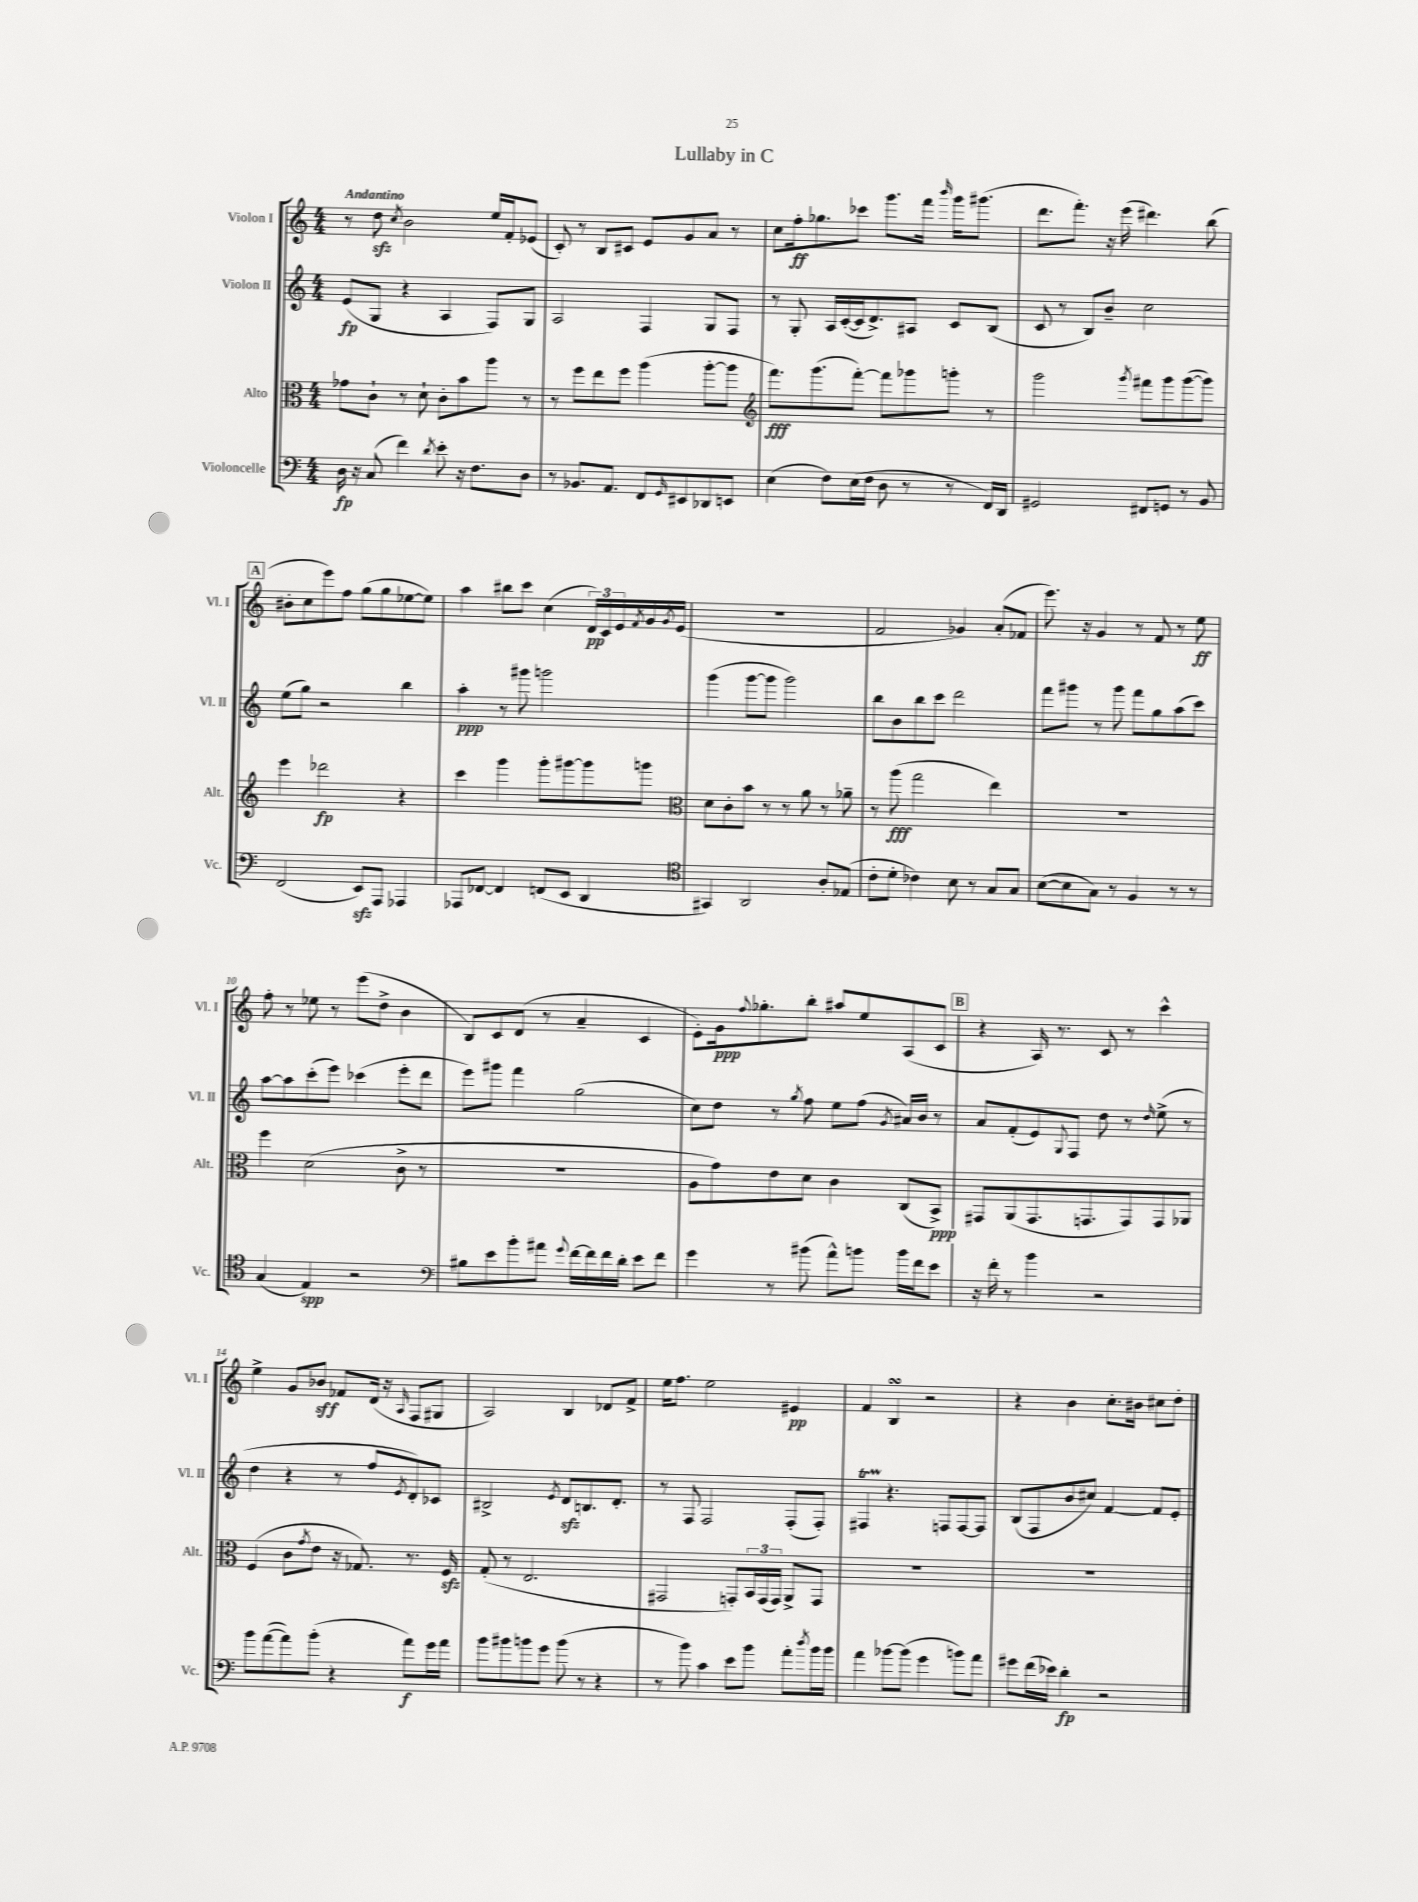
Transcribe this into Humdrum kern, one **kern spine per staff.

**kern	**kern	**kern	**kern
*staff4	*staff3	*staff2	*staff1
*clefF4	*clefC3	*clefG2	*clefG2
*k[]	*k[]	*k[]	*k[]
*M4/4	*M4/4	*M4/4	*M4/4
16D	8g-	(8e	8r
16r	.	.	.
(8C	8c`	8G	8dd
.	.	.	8qcc
4f)	8r	4r	2b
.	8d`	.	.
8qd	.	.	.
8e'	8c'	4A	.
16r	8b	.	.
8.F	.	.	.
.	8aa	8F)	16ee
.	.	.	16f'
8D	8r	8G	(8e-
=	=	=	=
8r	8r	2A	8c')
8.BB-	8ff	.	8r
.	8ee	.	8B
8.AA	.	.	.
.	8ff	.	8c#
8FF	(4aa	4F	8e
16qqGG	.	.	.
8EE#	.	.	8g
8DD-	[8aa'	8G	8a
8EE	8aa]	8F	8r
=	=	=	=
*	*clefG2	*	*
(4E	8.fff)	8r	8cc
.	.	8G'	16ff'
.	(8.ggg	.	8.gg-
8F)	.	16A	.
.	.	([16c'	.
(16E	[8fff')	16c]	8ccc-
16F	.	8.d^)	.
8D	8fff]	.	8.ggg
8r	8ggg-	8A#	.
.	.	.	16fff
.	.	.	16qqbbb
8r	8ggg'	8c	16ggg
.	.	.	(8.ggg#
16FF)	8r	(8B	.
16DD	.	.	.
=	=	=	=
2GG#	2ggg	8c	8.ddd
.	.	8r	.
.	.	.	8.fff')
.	.	8B)	.
.	.	8b~	16r
.	.	.	(16eee
.	8qggg	.	.
8FF#	8fff#	2cc	4.ddd#)
8GG	8ggg	.	.
8r	([8ggg	.	.
8BB	8ggg])	.	(8bb
=	=	=	=
(2FF	4eee	(8ee	8b#'
.	.	8gg)	8cc
.	2ddd-	2r	8eee)
.	.	.	8ff
8EE)	.	.	(8gg
8AAA	.	.	8gg
4AAA-	4r	4bb	[8ee-
.	.	.	8ee-])
=	=	=	=
8AAA-	4ccc	4aa'	4aa
[8FF-	.	.	.
4FF-]	4ggg	8r	8bb#
.	.	8ggg#	8ccc
(8FF	8ggg'	2ggg	(4cc
8EE	[8ggg#	.	.
4DD	8ggg#]	.	24d)
.	.	.	24c
.	.	.	24e
.	.	.	8qf
.	8ggg	.	16g
.	.	.	8qg
.	.	.	(16e
=	=	=	=
*clefC4	*clefC3	*	*
4GG#)	8d	(4ggg	1r
.	8c'	.	.
2AA	8b	[8ggg	.
.	8r	8ggg]	.
.	8r	2ggg)	.
.	8a	.	.
8A'	8r	.	.
(8E-	8a-~	.	.
=	=	=	=
8c'	8r	8bb	2f
8d'	(8aa	8b	.
4c-)	2gg	8bb	.
.	.	8ccc	.
8B	.	2ddd	4g-)
8r	.	.	.
8G	4ee)	.	(8a'
8G	.	.	8f-
=	=	=	=
([8B	1r	8fff	8.eee)
8B]	.	8ggg#	.
.	.	.	16r
8G)	.	8r	4g
8r	.	8ggg#	.
4F	.	8fff	8r
.	.	8gg	8f
8r	.	(8aa	8r
8r	.	8ccc)	8ee
=	=	=	=
(4G	4ff	[8aa	8ff'
.	.	8aa]	8r
4E)	(2d	(8ccc'	8ee-
.	.	8eee)	8r
2r	.	(4ccc-	(8eee
.	.	.	8dd^
.	8c^	8eee'	4b
.	8r	8ddd	.
=	=	=	=
*clefF4	*	*	*
8B#	1r	8eee)	8B)
8e	.	8ggg#	8c
8b'	.	4fff	(8d
8a#	.	.	8r
8qqg	.	.	.
[16f	.	(2gg	4a~
16f]	.	.	.
16f	.	.	.
16d'	.	.	.
8e	.	.	4c
8f	.	.	.
=	=	=	=
4g	8A	8cc)	8e')
.	8g)	8dd	16g
.	.	.	8qqff
.	.	.	8.gg-'
8r	8e	8r	.
.	.	8qgg	.
(8b#	8d	8ff	8bb'
8a^^)	4c	8ee	8aa#
8b	.	(8ff	8ee
.	.	8qg	.
16b	(8C	16a#)	(8A
16f	.	16b	.
8e	8BB^)	8r	8c
=	=	=	=
16r	8GG#	8a	4r
16f'	.	.	.
8r	(8AA	(8f'	.
4b	8.GG#	8e)	16A)
.	.	.	8.r
.	.	8qqG	.
.	.	8F	.
.	8.GG	.	.
2r	.	8dd	8c
.	8GG)	8r	8r
.	.	16qqdd	.
.	8GG	(8ee^	4ccc^^
.	8AA-	8r	.
=	=	=	=
8b	(4F	4dd	4ee^
([8a	.	.	.
8a])	8c	4r	8g
.	8qg	.	.
(8b'	8e	.	8b-
4r	16r	8r	8f-
.	8.G-)	.	.
.	.	8ff	(16d
.	.	.	16r
.	.	8qe	16qqA
8a)	8.r	8d')	8F
16g	.	8c-	8G#
16a	16F	.	.
=	=	=	=
8b	(8G'	2B#^	2A)
8b#	8r	.	.
8b	2.E	.	.
8g	.	.	.
.	.	8qe	.
(8b	.	8d	4B
8r	.	8.B	.
4r	.	.	8d-
.	.	8.d'	.
.	.	.	8f^
=	=	=	=
8r	2GG#	8r	16ee
.	.	.	8.ff
8b)	.	8F	.
4c	.	2F	2ee
8e	8GG')	.	.
8b	24BB	.	.
.	(24GG	.	.
.	24GG)	.	.
8a'	8AA^	(8F'	4e#
8qdd	.	.	.
16b	8GG	8F')	.
16b	.	.	.
=	=	=	=
4a	1r	4F#	4f
[8b-	.	4.r	4B
(8b-]	.	.	.
4g	.	.	2r
.	.	8F	.
8b)	.	[8F	.
8a	.	8F]	.
=	=	=	=
8g#	1r	(8B	4r
(16f	.	8F	.
16e-)	.	.	.
4d'	.	8b	4b
.	.	8cc#)	.
2r	.	[4f	8.cc'
.	.	.	16b#
.	.	8f]	8cc#
.	.	8e'	8dd'
==	==	==	==
*-	*-	*-	*-
